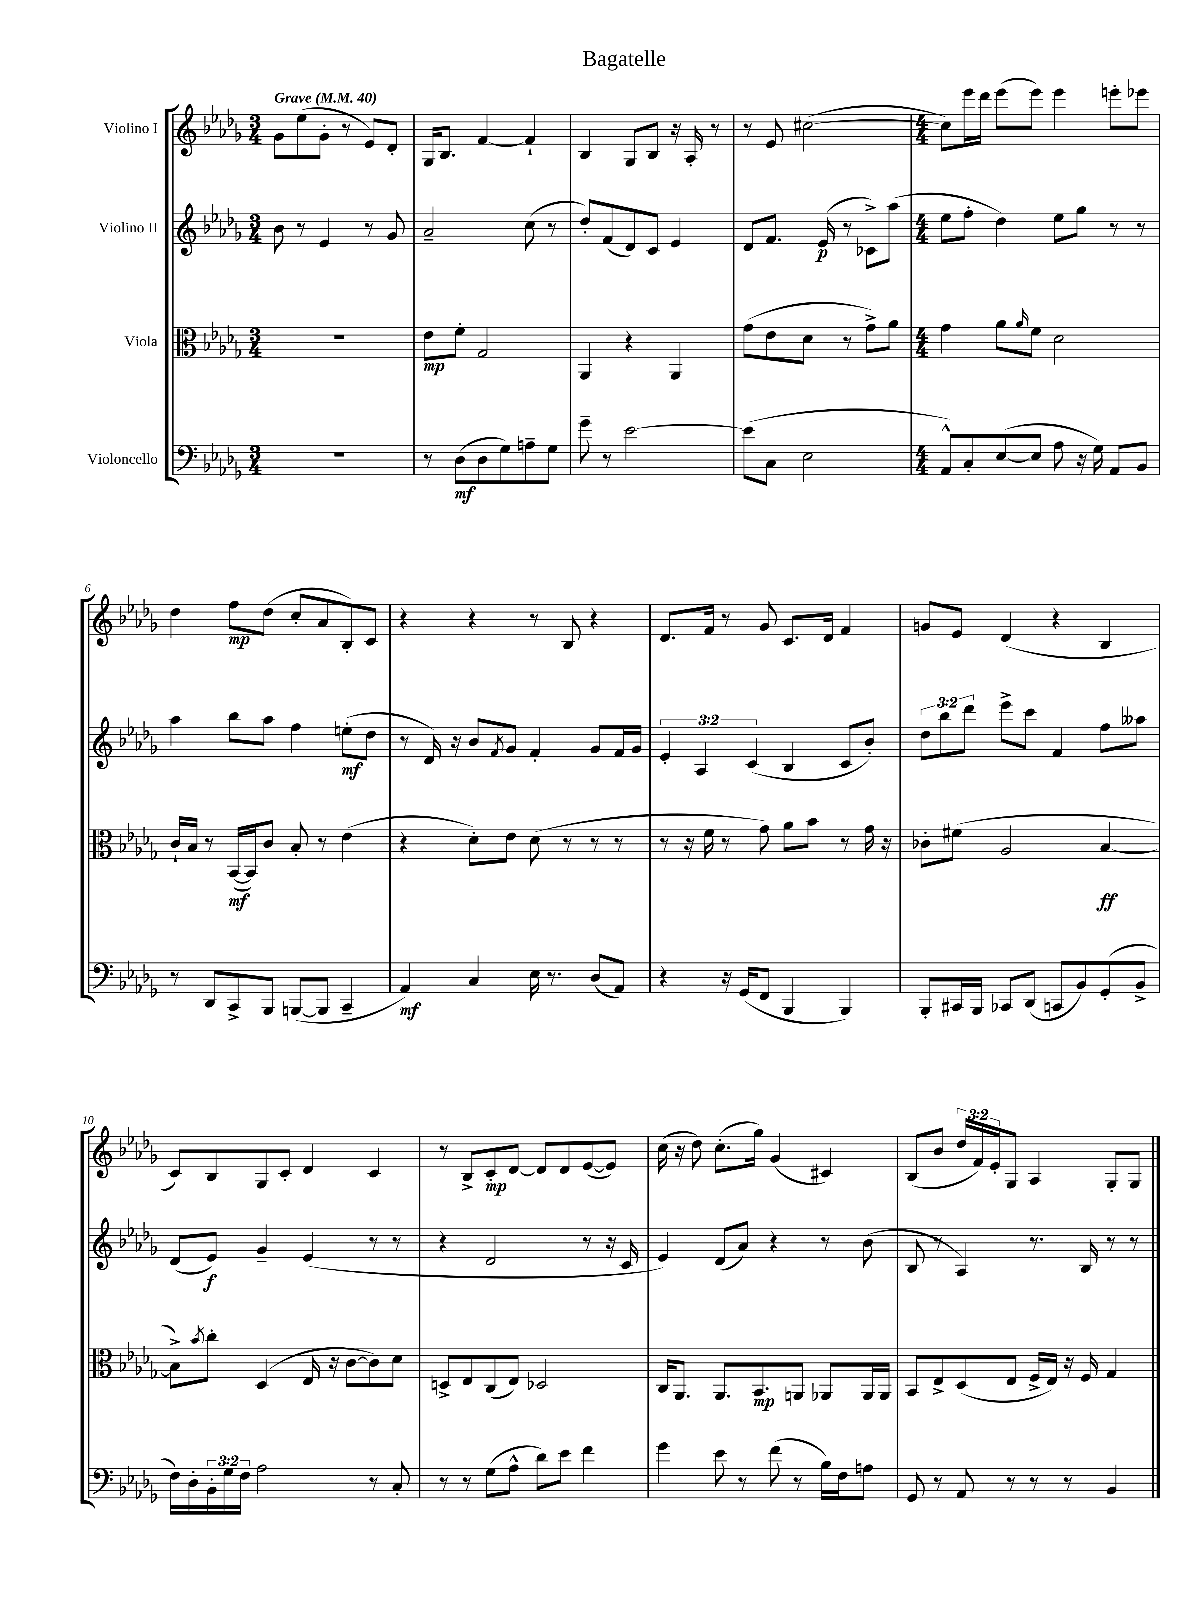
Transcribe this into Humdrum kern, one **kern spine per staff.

**kern	**kern	**kern	**kern
*staff4	*staff3	*staff2	*staff1
*clefF4	*clefC3	*clefG2	*clefG2
*k[b-e-a-d-g-]	*k[b-e-a-d-g-]	*k[b-e-a-d-g-]	*k[b-e-a-d-g-]
*M3/4	*M3/4	*M3/4	*M3/4
*MM40	*MM40	*MM40	*MM40
2.r	2.r	8b-	8g-
.	.	8r	(8ee-
.	.	4e-	8g-'
.	.	.	8r
.	.	8r	8e-)
.	.	8g-	8d-'
=	=	=	=
8r	8e-	2a-~	16G-
.	.	.	8.B-
(8D-	8f'	.	.
8D-	2G-	.	[4f
8G-)	.	.	.
8A~	.	(8cc	4f`]
8G-	.	8r	.
=	=	=	=
8g-~	4AA-	8dd-')	4B-
8r	.	(8f	.
[2e-	4r	8d-)	8G-
.	.	8c	8B-
.	4AA-	4e-	16r
.	.	.	16A-'
.	.	.	8r
=	=	=	=
(8e-]	(8g-	8d-	8r
8C	8e-	8.f	8e-
2E-	8d-	.	([2cc#
.	.	(16e-	.
.	8r	8r	.
.	8g-^)	8c-^)	.
.	8a-	(8aa-	.
=	=	=	=
*M4/4	*M4/4	*M4/4	*M4/4
8AA-^^)	4g-	8ee-	8cc#])
8C'	.	8ff'	16eee-
.	.	.	16ddd-
([8E-	8a-	4dd-)	(8eee-
.	16qqa-	.	.
8E-]	8f	.	8eee-)
8A-	2d-	8ee-	4eee-
16r	.	8gg-	.
16G-)	.	.	.
8AA-	.	8r	8eee'
8BB-	.	8r	8eee-
=	=	=	=
8r	16c`	4aa-	4dd-
.	16B-	.	.
8DD-	8r	.	.
8CC^	([16BB-	8bb-	8ff
.	16BB-])	.	.
8BBB-	8c	8aa-	(8dd-
([8BBB	8B-'	4ff	8cc'
8BBB]	8r	.	8a-
4CC~	(4e-	(8ee'	8B-')
.	.	8dd-	8c
=	=	=	=
4AA-)	4r	8r	4r
.	.	16d-)	.
.	.	16r	.
4C	8d-')	8b-	4r
.	.	8qf	.
.	8e-	8g-	.
16E-	(8d-	4f'	8r
8.r	.	.	.
.	8r	.	8B-
(8D-	8r	8g-	4r
8AA-)	8r	16f	.
.	.	16g-	.
=	=	=	=
4r	8r	6e-'	8.d-
.	16r	.	.
.	.	6A-	.
.	16f	.	16f
16r	8r	.	8r
(16GG-	.	.	.
.	.	(6c	.
8FF	8g-)	.	8g-
4BBB-	8a-	4B-	8.c
.	8b-	.	.
.	.	.	16d-
4BBB-)	8r	8c	4f
.	16g-	8b-')	.
.	16r	.	.
=	=	=	=
8BBB-'	8c-'	12dd-	8g
.	.	12bb-	.
16CC#	(8f#	.	8e-
.	.	12ddd-	.
16BBB-	.	.	.
8CC-	2A-	8eee-^	(4d-
(8DD-	.	8ccc	.
8CC	.	4f	4r
8BB-)	.	.	.
(8GG-'	[4B-	8ff	4B-
8BB-^	.	8aa--	.
=	=	=	=
16F)	8B-^])	(8d-	8c)
16D-'	.	.	.
.	8qb-	.	.
24BB-'	8cc'	8e-)	8B-
24G-	.	.	.
24F	.	.	.
2A-	(4D-	4g-~	8G-
.	.	.	8c'
.	16E-	(4e-	4d-
.	16r	.	.
.	[8c	.	.
8r	8c])	8r	4c
8C'	8d-	8r	.
=	=	=	=
8r	8D^	4r	8r
8r	8E-	.	8B-^
(8G-	(8C	2d-	8c'
8A-^^	8E-)	.	[8d-
8d-)	2D-	.	8d-]
8e-	.	.	8d-
4f	.	8r	([8e-
.	.	16r	8e-])
.	.	16c	.
=	=	=	=
4g-	16C	4e-)	(16cc
.	8.AA-	.	16r
.	.	.	8dd-)
8e-	8.AA-	(8d-	(8.cc'
8r	.	8a-)	.
.	8.BB-	.	16gg-)
(8f	.	4r	(4g-
8r	8AA	.	.
16B-)	8AA-	8r	4c#)
16F	.	.	.
8A	16AA-	(8b-	.
.	16AA-	.	.
=	=	=	=
8GG-	8BB-	8B-	(8B-
8r	8E-^	8r	8b-
8AA-	(8D-	4A-)	24dd-
.	.	.	24f)
.	.	.	24e-'
8r	8E-	.	8G-
8r	16F^	8.r	4A-
.	16E-)	.	.
8r	16r	.	.
.	16F	16B-	.
4BB-	4G-	8r	8G-'
.	.	8r	8G-
==	==	==	==
*-	*-	*-	*-
